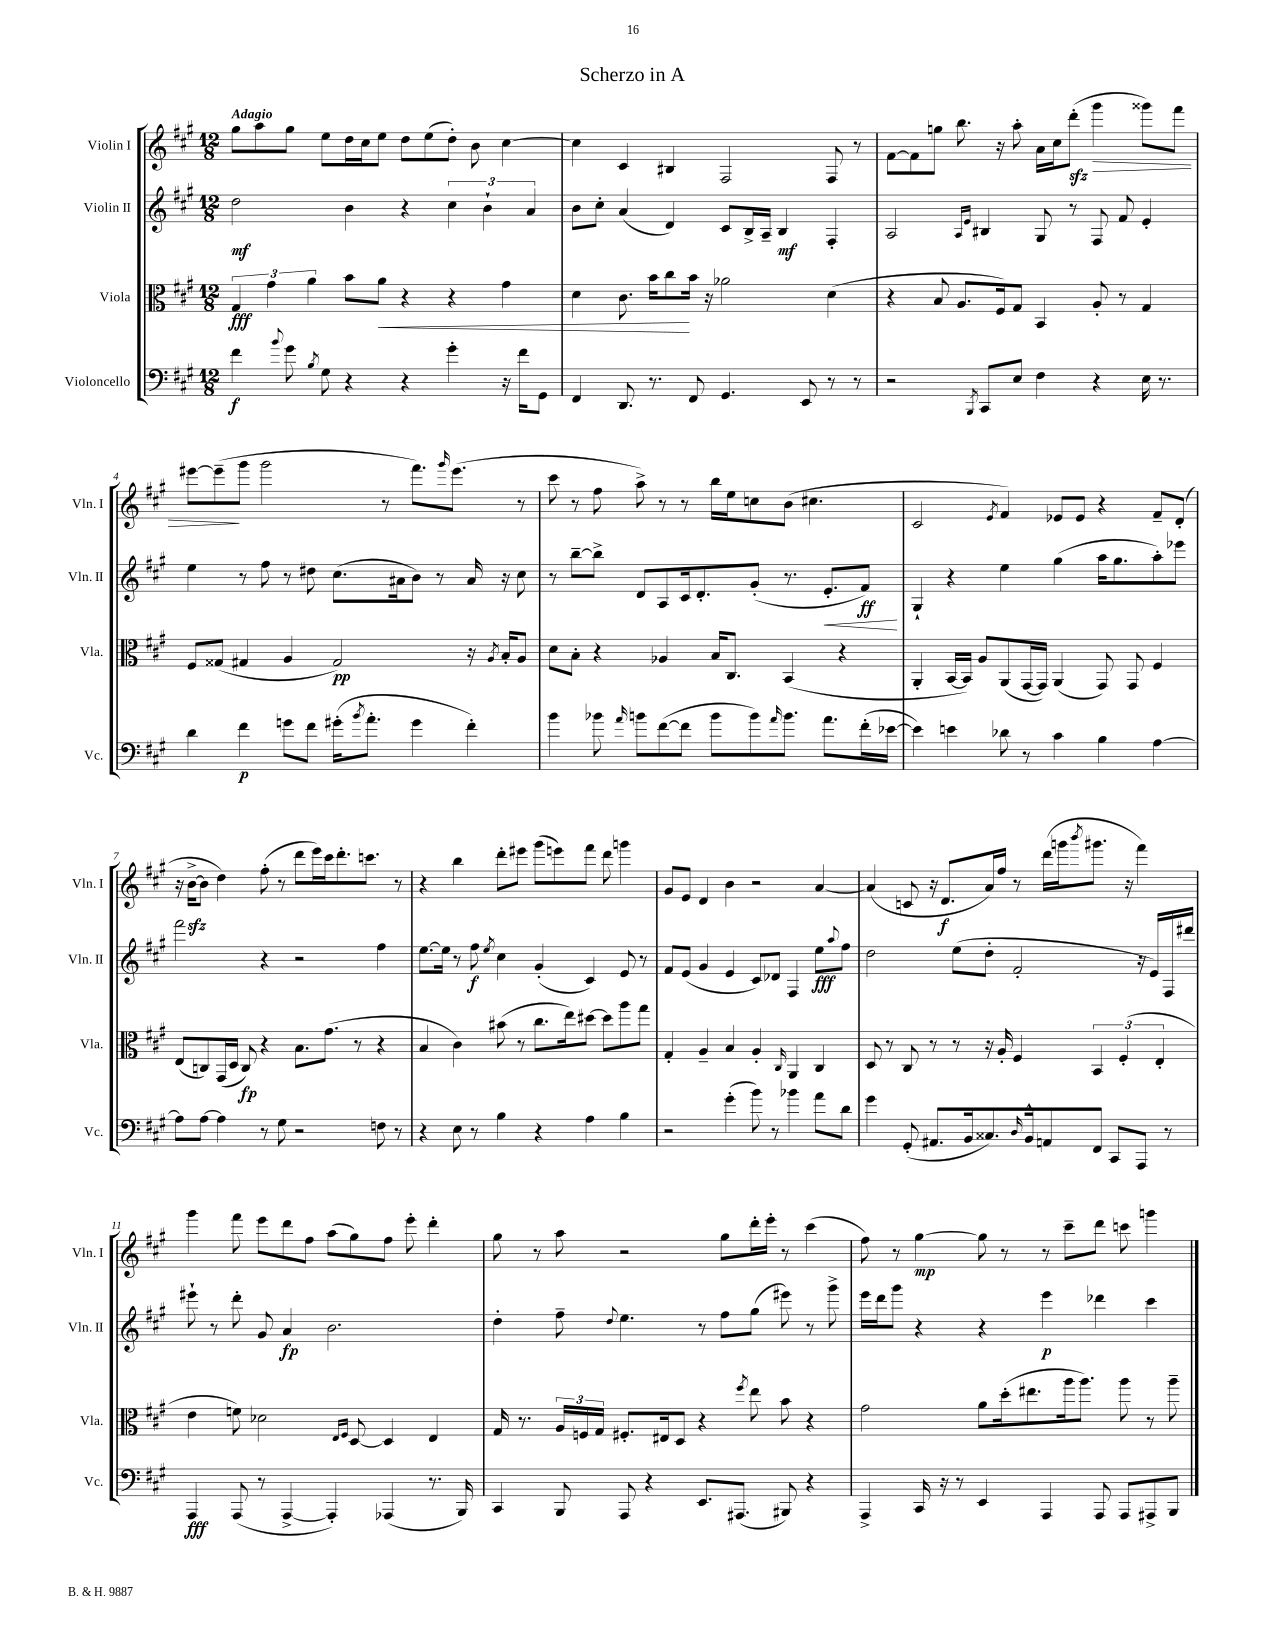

**kern	**kern	**kern	**kern
*staff4	*staff3	*staff2	*staff1
*clefF4	*clefC3	*clefG2	*clefG2
*k[f#c#g#]	*k[f#c#g#]	*k[f#c#g#]	*k[f#c#g#]
*M12/8	*M12/8	*M12/8	*M12/8
4f#	6G#	2dd	8gg#
.	.	.	8aa
.	6g#	.	.
8qqb	.	.	.
8g#	.	.	8gg#
.	6a	.	.
8qB	.	.	.
8G#	.	.	8ee
4r	8b	4b	16dd
.	.	.	16cc#
.	8a	.	8ee
4r	4r	4r	8dd
.	.	.	(8ee
4g#'	4r	6cc#	8dd')
.	.	.	8b
.	.	6b`	.
16r	4g#	.	[4cc#
16f#	.	.	.
.	.	6a	.
8GG#	.	.	.
=	=	=	=
4FF#	4d	8b	4cc#]
.	.	8cc#'	.
8.DD	8.c#	(4a	4c#
8.r	16b	.	.
.	8cc#	4d)	4B#
8FF#	16b	.	.
.	16r	.	.
4.GG#	2a-	8c#	2F#
.	.	16B^	.
.	.	16A~	.
.	.	4B	.
8EE	.	.	.
8r	(4d	4F#'	8F#
8r	.	.	8r
=	=	=	=
2r	4r	2A	[8f#
.	.	.	8f#]
.	8B	.	8gg
.	8.A	.	8.bb
.	.	16qqA	.
8qBBB	.	16qqe	.
8CC#	.	4B#	.
.	16F#)	.	16r
8E	8G#	.	8aa'
4F#	4BB	8G#	16a
.	.	.	16cc#
.	.	8r	(8ddd'
4r	8A'	8F#	4ggg#
.	8r	8f#	.
16E	4G#	4e'	8ggg##)
8.r	.	.	.
.	.	.	8fff#
=	=	=	=
4d	8F#	4ee	[8eee#
.	(8G##	.	(8eee#~]
4f#	4G#	8r	8ggg#
.	.	8ff#	2ggg#
8g	4A	8r	.
8f#	.	8dd#	.
(16g#'	2G#)	(8.cc#	.
8qb	.	.	.
8.a'	.	.	.
.	.	.	8r
.	.	16a#	.
4g#	.	8b)	8.fff#)
.	.	8r	.
.	.	.	16qqggg#
.	.	.	(8.eee#
4f#')	16r	16a#	.
.	8qA	.	.
.	16B'	16r	.
.	8A	8cc#	8r
=	=	=	=
4b	8d	8r	8ccc#
.	8B'	[8bb~	8r
8b-	4r	8bb^]	8ff#
16qqa	.	.	.
8b	.	8d	8aa^)
([8f#	4A-	8A	8r
8f#]	.	16c#	8r
.	.	8.d'	.
8b	16B	.	16bb
.	8.C#	.	16ee
8b)	.	(8g#'	8cc
16qqa	.	.	.
8.b	(4BB	8.r	(8b
.	.	.	4.cc#
8.a	.	8.e'	.
.	4r	.	.
(16f#'	.	8f#)	.
[16e-	.	.	.
=	=	=	=
4e-])	4AA'	4G#`	2c#
4e	[16BB	4r	.
.	16BB])	.	.
.	8A	.	.
.	.	.	8qe
8d-	(8AA	4ee	4f#)
8r	[16GG#	.	.
.	16GG#])	.	.
4c#	(4AA	(4gg#	8e-
.	.	.	8e-
4B	8GG#)	16aa	4r
.	.	8.gg#	.
.	8GG#	.	.
[4A	4F#	8aa')	8f#~
.	.	8eee-	(8d'
=	=	=	=
8A]	(8E	2fff#	16r
.	.	.	[16b^
[8A	8C)	.	8b]
4A]	(16GG#	.	4dd)
.	16D	.	.
.	8C)	.	.
8r	4r	4r	(8ff#'
8G#	.	.	8r
2r	8.B	2r	8ddd
.	.	.	16eee)
.	(8.g#	.	16ccc#
.	.	.	8.ddd'
.	8r	.	.
.	.	.	8.ccc
8F	4r	4ff#	.
8r	.	.	8r
=	=	=	=
4r	4B	[8.ee	4r
.	.	16ee]	.
8E	4c#)	8r	4bb
8r	.	8ff#	.
.	.	8qee	.
4B	(8b#	4cc#	8ddd'
.	8r	.	8eee#
4r	8.cc#	(4g#'	(8ggg#
.	.	.	8eee)
.	16ee)	.	.
4A	[8dd#	4c#)	8fff#
.	8dd#]	.	8ddd
4B	8aa	8e	4ggg
.	8gg#	8r	.
=	=	=	=
2r	4G#'	8f#	8g#
.	.	(8e	8e
.	4A~	4g#	4d
(4g#'	4B	4e	4b
8b)	4A'	8c#)	2r
8r	.	8d-	.
.	16qqC#	.	.
4b-	4AA	4F#	.
8a	4C#	8ee	[4a
.	.	8qqaa	.
8d	.	8ff#	.
=	=	=	=
4g#	8D	2dd	(4a]
.	8r	.	.
(8GG#'	8C#	.	8c
8.AA#	8r	.	16r
.	.	.	8.d
.	8r	(8ee	.
16BB	.	.	.
8.C##)	16r	8dd'	16a)
.	16A'	.	16ff#
.	4F#	2f#'	8r
16qqD	.	.	.
16BB^^	.	.	.
8AA	.	.	(16ddd
.	.	.	16ggg
.	.	.	8qbbb
8FF#	6BB	.	8.ggg#
8CC#	.	.	.
.	(6F#'	.	.
.	.	.	16r
8AAA	.	16r	4fff#)
.	.	16e)	.
.	6E'	.	.
8r	.	16F#	.
.	.	16ddd#	.
=	=	=	=
4AAA	4e	8eee#`	4ggg#
.	.	8r	.
(8AAA	8f)	8ddd'	8fff#
8r	2d-	8g#	8eee
[4AAA^	.	4a	8ddd
.	.	.	8ff#
4AAA'])	.	2.b	(8aa
.	16qqE	.	.
.	16qqF#	.	.
.	[8D	.	8gg#)
(4AAA-	4D]	.	8ff#
.	.	.	8eee'
8.r	4E	.	4ddd'
16BBB)	.	.	.
=	=	=	=
4CC#	16G#	4dd'	8gg#
.	8.r	.	.
.	.	.	8r
8BBB	24A	8ff#~	8aa
.	24F	.	.
.	24G#	.	.
.	.	8qqdd	.
8AAA	8.F#'	4.ee	2r
4r	.	.	.
.	16E#	.	.
.	8D	.	.
8.EE	4r	8r	.
.	.	8ff#	8gg#
(8.AAA#	.	.	.
.	8qff#	.	.
.	8ee	(8gg#	16ddd'
.	.	.	16eee'
8BBB#)	8b	8eee#)	8r
4r	4r	8r	(4ccc#
.	.	8ggg#^	.
=	=	=	=
4AAA^	2g#	16eee	8ff#)
.	.	16ddd	.
.	.	8ggg#	8r
16CC#	.	4r	[4gg#
16r	.	.	.
8r	.	.	.
4EE	8a	4r	8gg#]
.	(16dd'	.	8r
.	8.ee#	.	.
4AAA	.	4eee	8r
.	16aa	.	8ccc#~
.	8.aa)	.	.
8AAA	.	4ddd-	8ddd
8AAA	8aa	.	8ccc
8AAA#^	8r	4ccc#	4ggg
8BBB	8aa~	.	.
==	==	==	==
*-	*-	*-	*-
